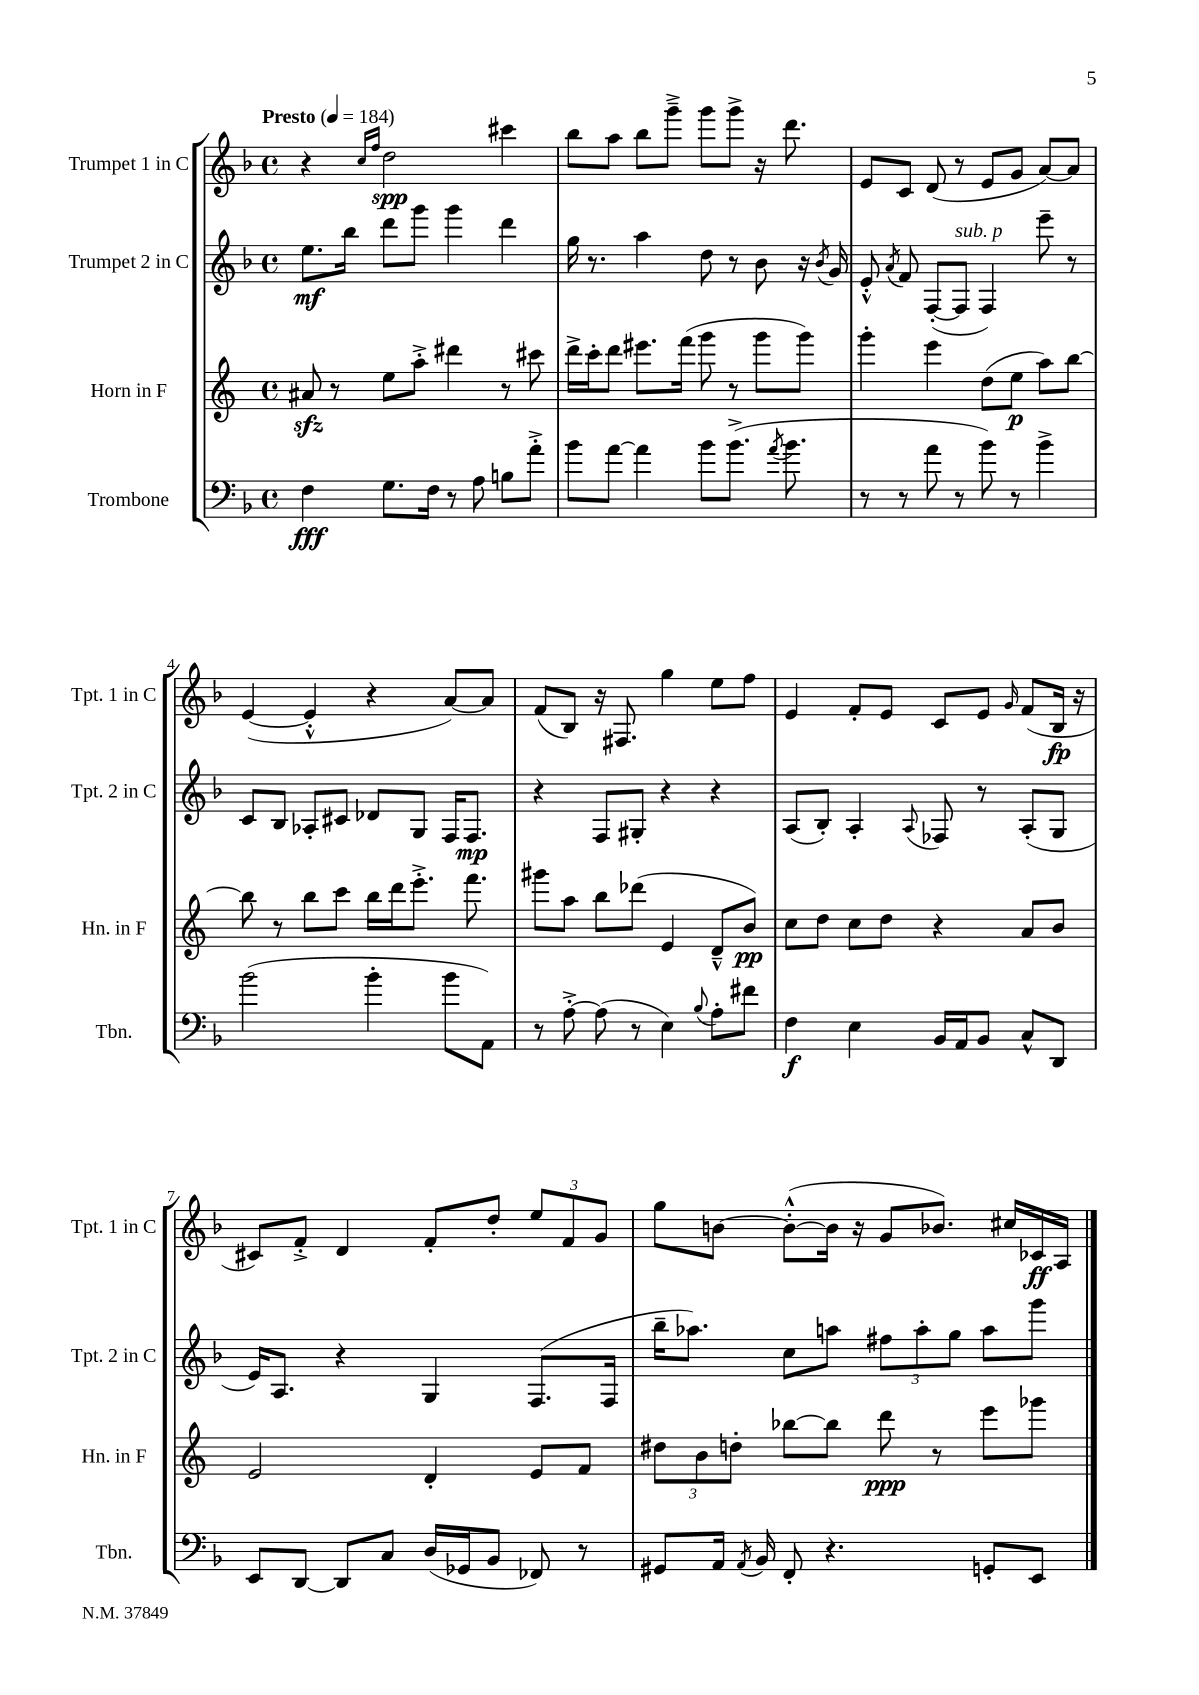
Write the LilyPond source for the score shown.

<<
\new StaffGroup <<
\new Staff = "s0" \with { instrumentName = "Trumpet 1 in C" shortInstrumentName = "Tpt. 1 in C" } {
    \clef treble \key f \major \defaultTimeSignature \time 4/4 \tempo "Presto" 4 = 184
    \autoBeamOff r4 \grace { c''16[ f''16] } d''2\spp cis'''4 |
    bes''8[ a''8] bes''8[ g'''8]---> g'''8[ g'''8]-> r16 d'''8. |
    e'8[ c'8] d'8( r8 e'8[ g'8] a'8[~) a'8] |
    e'4~( e'4-.-^ r4 a'8[~) a'8] |
    f'8[( bes8]) r16 fis8. g''4 e''8[ f''8] |
    e'4 f'8[-. e'8] c'8[ e'8] \grace { g'16 } f'8[( bes16]\fp r16 |
    cis'8[) f'8]-.-> d'4 f'8[-. d''8]-. \tuplet 3/2 { e''8[ f'8 g'8] } |
    g''8[ b'8]~ b'8[~-.-^( b'16] r16 g'8[ bes'8.]) cis''16[ ces'16\ff a16] \bar "|." |
}
\new Staff = "s1" \with { instrumentName = "Trumpet 2 in C" shortInstrumentName = "Tpt. 2 in C" } {
    \clef treble \key f \major \defaultTimeSignature \time 4/4
    \autoBeamOff e''8.[\mf bes''16] d'''8[ g'''8] g'''4 d'''4 |
    g''16 r8. a''4 d''8 r8 bes'8 r16 \acciaccatura { bes'8 } g'16 |
    e'8-.-^ \acciaccatura { a'8 } f'8 f8[~-.( f8]^\markup { \italic "sub. p" } f4) e'''8-- r8 |
    c'8[ bes8] aes8[-. cis'8] des'8[ g8] f16[ f8.]\mp |
    r4 f8[ gis8]-. r4 r4 |
    a8[( bes8]-.) a4-. \appoggiatura { a8 } fes8 r8 a8[-.( g8] |
    e'16[) a8.] r4 g4 f8.[( f16] |
    bes''16[-- aes''8.]) c''8[ a''8] \tuplet 3/2 { fis''8[ a''8-. g''8] } a''8[ g'''8] \bar "|." |
}
\new Staff = "s2" \with { instrumentName = "Horn in F" shortInstrumentName = "Hn. in F" } {
    \clef treble \key c \major \defaultTimeSignature \time 4/4
    \autoBeamOff ais'8\sfz r8 e''8[ a''8]-.-> dis'''4 r8 cis'''8 |
    d'''16[-> c'''16-. d'''8] eis'''8.[ f'''16]( g'''8 r8 g'''8[ g'''8]) |
    g'''4-. e'''4 d''8[( e''8]\p a''8[) b''8]~ |
    b''8 r8 b''8[ c'''8] b''16[ d'''16 e'''8.]-.-> f'''8. |
    gis'''8[ a''8] b''8[ des'''8]( e'4 d'8[---^ b'8]\pp) |
    c''8[ d''8] c''8[ d''8] r4 a'8[ b'8] |
    e'2 d'4-. e'8[ f'8] |
    \tuplet 3/2 { dis''8[ b'8 d''8]-. } bes''8[~ bes''8] d'''8\ppp r8 e'''8[ ges'''8] \bar "|." |
}
\new Staff = "s3" \with { instrumentName = "Trombone" shortInstrumentName = "Tbn." } {
    \clef bass \key f \major \defaultTimeSignature \time 4/4
    \autoBeamOff f4\fff g8.[ f16] r8 a8 b8[ a'8]-.-> |
    bes'8[ a'8]~ a'4 bes'8[ bes'8.]->( \acciaccatura { a'8 } bes'8. |
    r8 r8 a'8 r8 bes'8) r8 bes'4-> |
    bes'2( bes'4-. bes'8[ a,8]) |
    r8 a8~-.-> a8( r8 e4) \appoggiatura { bes8 } a8[-. fis'8] |
    f4\f e4 bes,16[ a,16 bes,8] c8[-^ d,8] |
    e,8[ d,8]~ d,8[ c8] d16[( ges,16 bes,8] fes,8) r8 |
    gis,8[ a,16] \acciaccatura { a,8 } bes,16 f,8-. r4. g,8[-. e,8] \bar "|." |
}
>>
>>
